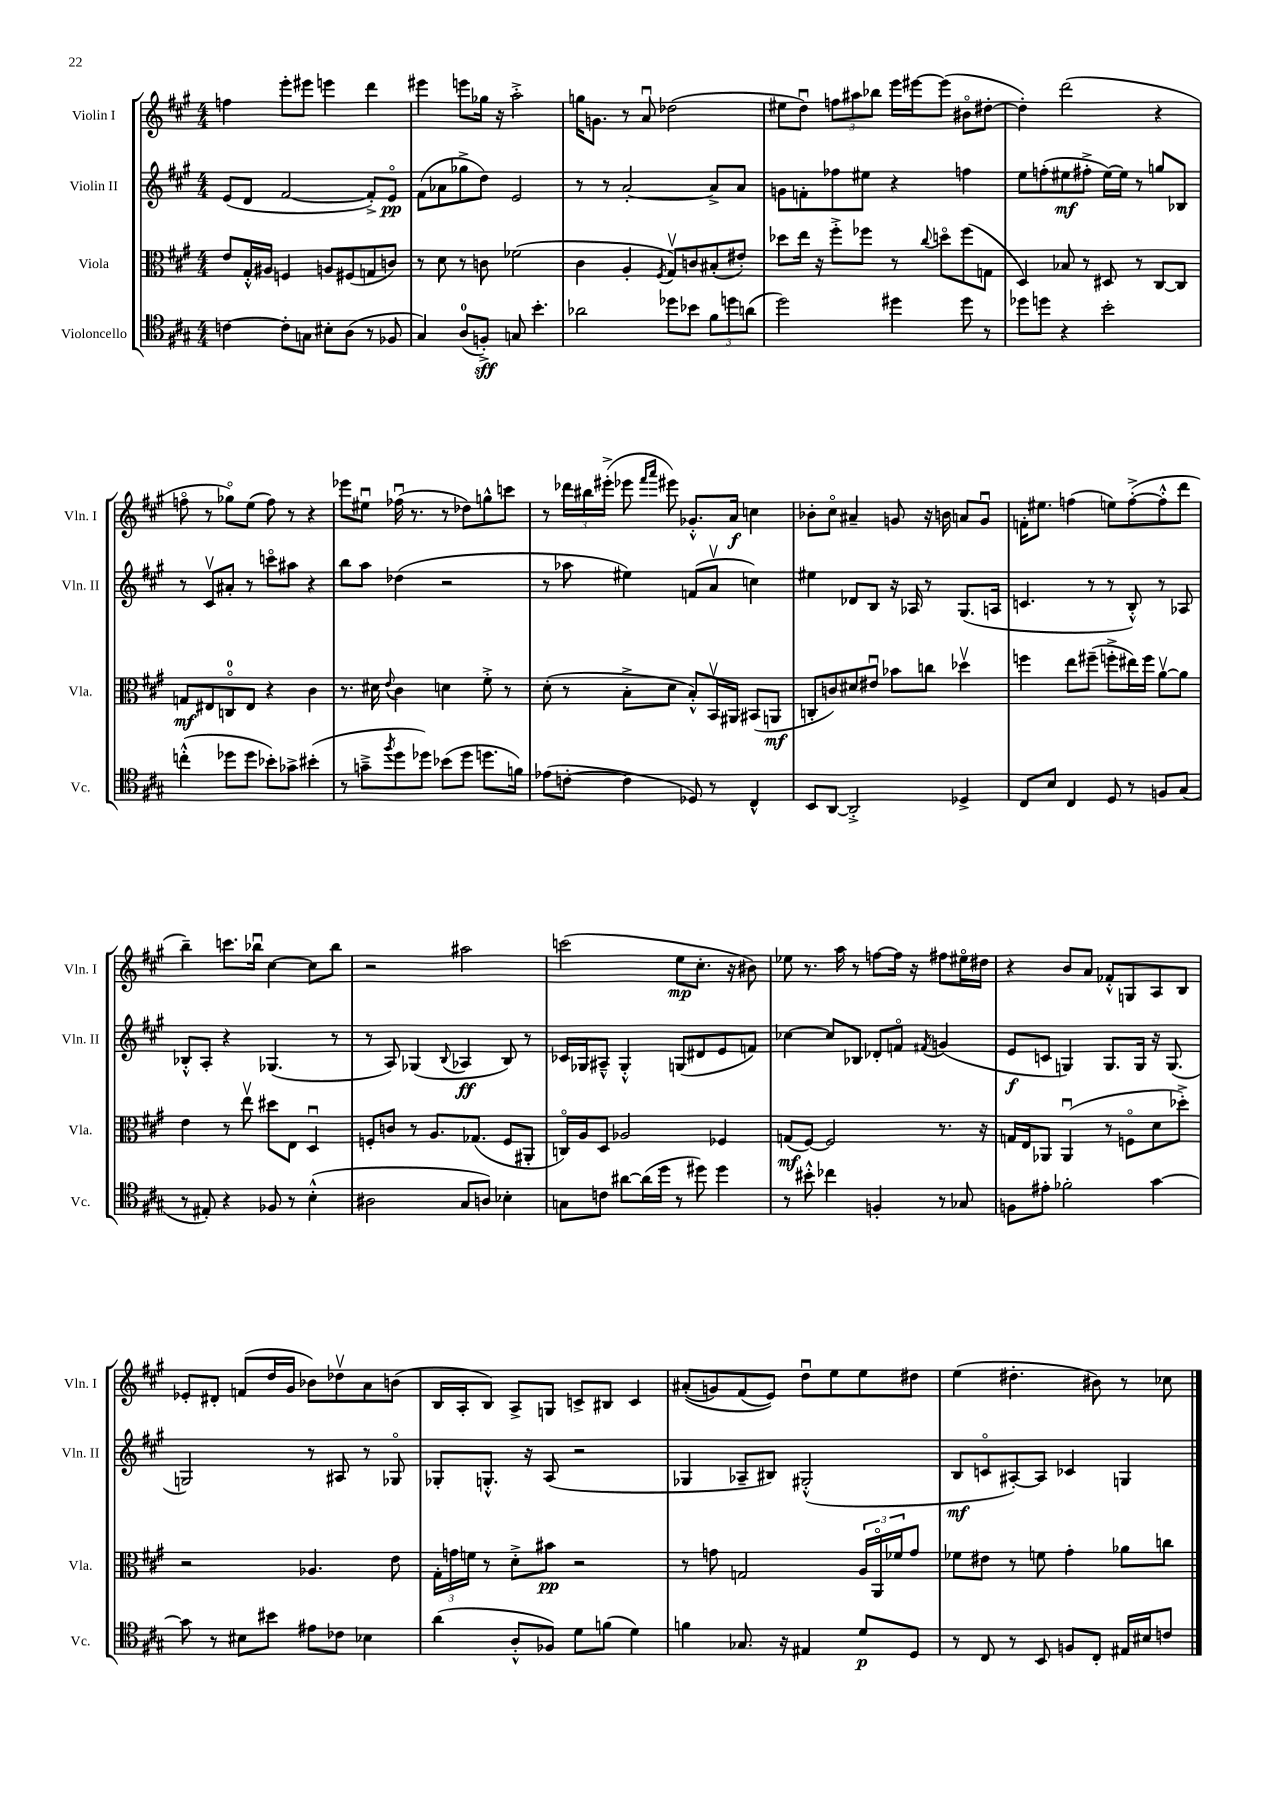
<<
\new StaffGroup <<
\new Staff = "s0" \with { instrumentName = "Violin I" shortInstrumentName = "Vln. I" } {
    \clef treble \key a \major \numericTimeSignature \time 4/4
    f''4 e'''8-. eis'''8 e'''4 d'''4 |
    eis'''4 e'''8 ges''16 r16 a''2-.-> |
    g''16 g'8. r8 a'8\downbow des''2( |
    eis''8 d''8\downbow) \tuplet 3/2 { f''8 ais''8 bes''8 } e'''16 eis'''16~ eis'''8( bis'8\flageolet dis''8~-. |
    dis''4-.) d'''2( r4 |
    f''8\flageolet r8 ges''8\flageolet) e''8( f''8) r8 r4 |
    ees'''8 eis''8\downbow fes''16\downbow( r8. r8 des''8) g''8-^ c'''8 |
    r8 \tuplet 3/2 { des'''16 bis''16 eis'''16-.->( } ees'''8 \grace { fis'''16 a'''16 } eis'''8) ges'8.-.-^ a'16\f c''4 |
    bes'8-. cis''8\flageolet ais'4-- g'8 r16 b'16 a'8 g'8\downbow |
    f'16-. eis''8. f''4( e''8) f''8~-.->( f''8-.-^ d'''8 |
    b''4--) c'''8. bes''16\downbow cis''4~ cis''8 bes''8 |
    r2 ais''2 |
    c'''2( e''8\mp cis''8.-. r16 bis'8) |
    ees''8 r8. a''16 r8 f''8~ f''16 r16 fis''8 eis''16\flageolet dis''16 |
    r4 b'8 a'8 fes'8-.-^ g8 a8 b8 |
    ees'8-. dis'8-. f'8( d''16 gis'16 bes'8) des''8\upbow a'8 b'8( |
    b16 a16-. b8) a8-> g8 c'8-> bis8 c'4 |
    ais'8-.(\( g'8) fis'8( e'8)\) d''8\downbow e''8 e''8 dis''8 |
    e''4( dis''4.-. bis'8) r8 ces''8 \bar "|." |
}
\new Staff = "s1" \with { instrumentName = "Violin II" shortInstrumentName = "Vln. II" } {
    \clef treble \key a \major \numericTimeSignature \time 4/4
    e'8( d'8 fis'2~ fis'8-.->) e'8\flageolet\pp |
    fis'8( aes'8 ges''8-> d''8) e'2 |
    r8 r8 a'2~-. a'8-> a'8 |
    g'8 f'8-. fes''8 eis''8 r4 f''4 |
    e''8 f''8-.( eis''8\mf fis''8-.-> eis''16~) eis''16 r8 g''8 bes8 |
    r8 cis'8\upbow ais'8-. r8 c'''8\flageolet ais''8 r4 |
    b''8 a''8 des''4( r2 |
    r8 aes''8 eis''4) f'8( a'8\upbow c''4) |
    eis''4 des'8 b8 r16 aes16 r8 gis8.( a16 |
    c'4. r8 r8 b8-.-^) r8 aes8 |
    bes8-.-^ a8-. r4 ges4.( r8 |
    r8 a8) ges4( \appoggiatura { b8 } aes4\ff b8) r8 |
    ces'16 ges16 ais8---^ ges4-.-^ g8( dis'8 e'8 f'8) |
    ces''4~ ces''8 bes8 des'8-. f'8\flageolet \acciaccatura { fis'8 } g'4( |
    e'8\f c'8 g4) g8. g16 r16 g8.( |
    g2) r8 ais8 r8 ges8\flageolet |
    ges8-. g8.-.-^ r16 a8( r2 |
    ges4 aes8-- bis8) gis2-.-^( |
    b8\mf c'8\flageolet ais8~-.) ais8 ces'4 g4 \bar "|." |
}
\new Staff = "s2" \with { instrumentName = "Viola" shortInstrumentName = "Vla." } {
    \clef alto \key a \major \numericTimeSignature \time 4/4
    e'8 gis16-.-^ ais16 f4 a8 fis8( g8 c'8) |
    r8 d'8 r8 c'8 fes'2( |
    cis'4 a4-. \acciaccatura { fis8 } gis8\upbow) c'8 bis8-.( eis'8-.) |
    des''8 e''16 r16 fis''8-.-> fes''8 r8 \appoggiatura { cis''8 } d''8\flageolet fes''8( g8 |
    d4) bes8 r8 dis8 r8 cis8~ cis8 |
    g8\mf eis8 c8-0\flageolet eis8 r4 cis'4 |
    r8. dis'16 \appoggiatura { e'8 } cis'4 d'4 fis'8-.-> r8 |
    d'8-.( r8 b8-.-> d'8 b8-.-^) b,16\upbow ais,16 bis,8( a,8\mf |
    c8-. c'8) dis'8 eis'8\downbow bes'8 c''8 des''4\upbow |
    f''4 e''8 fis''8--( f''8-.-> eis''16) f''16 a'8~\upbow a'8 |
    e'4 r8 e''8\upbow dis''8 e8 d4\downbow |
    f8-. c'8 r8 a8. ges8.( f8 ais,8-. |
    c16\flageolet) a16 d8 aes2 fes4 |
    g8\mf( fis8~) fis2 r8. r16 |
    g16 e16 aes,8 aes,4\downbow( r8 f8\flageolet d'8 des''8-.->) |
    r2 aes4. e'8 |
    \tuplet 3/2 { gis16-. g'16 f'16 } r8 d'8-.-> bis'8\pp r2 |
    r8 g'8 g2 \tuplet 3/2 { a16 a,16\flageolet fes'16 } g'8 |
    fes'8 eis'8 r8 f'8 gis'4-. aes'8 c''8 \bar "|." |
}
\new Staff = "s3" \with { instrumentName = "Violoncello" shortInstrumentName = "Vc." } {
    \clef tenor \key a \major \numericTimeSignature \time 4/4
    c'4~ c'8-. g8 bis8-. a8( r8 fes8 |
    gis4) a8-0( f8-.->\sff) g8 b'4.-. |
    aes'2 des''8 bes'8 \tuplet 3/2 { fis'8 d''8 a'8( } |
    d''2) dis''4 dis''8 r8 |
    des''8 d''8 r4 b'2-. |
    c''4-.-^( des''8 des''8 bes'8-.) ges'8-> bis'4-.( |
    r8 g'8---> \acciaccatura { fis''8 } d''8 des''8) bes'8( des''8 d''8. f'16) |
    ees'8( c'8~-. c'4 des8) r8 cis4-^ |
    b,8 a,8~ a,2-.-> des4-> |
    cis8 b8 cis4 d8 r8 f8 gis8( |
    r8 eis8-.) r4 fes8 r8 b4-.-^( |
    ais2 gis8 a8) bes4-. |
    g8 c'8 ais'8~ ais'16( d''16 r8 dis''8) dis''4 |
    r8 bis'8-.-^ ces''4 f4-. r8 ges8 |
    f8 eis'8-. fes'2-. gis'4~ |
    gis'8 r8 bis8 bis'8 eis'8 ces'8 bes4 |
    a'4( a8-.-^ fes8) d'8 f'8( d'4) |
    f'4 ges8. r16 eis4 d'8\p d8 |
    r8 cis8 r8 b,8 f8 cis8-. eis16 bis16 c'8 \bar "|." |
}
>>
>>
\layout { \context { \Score \remove "Bar_number_engraver" } }
